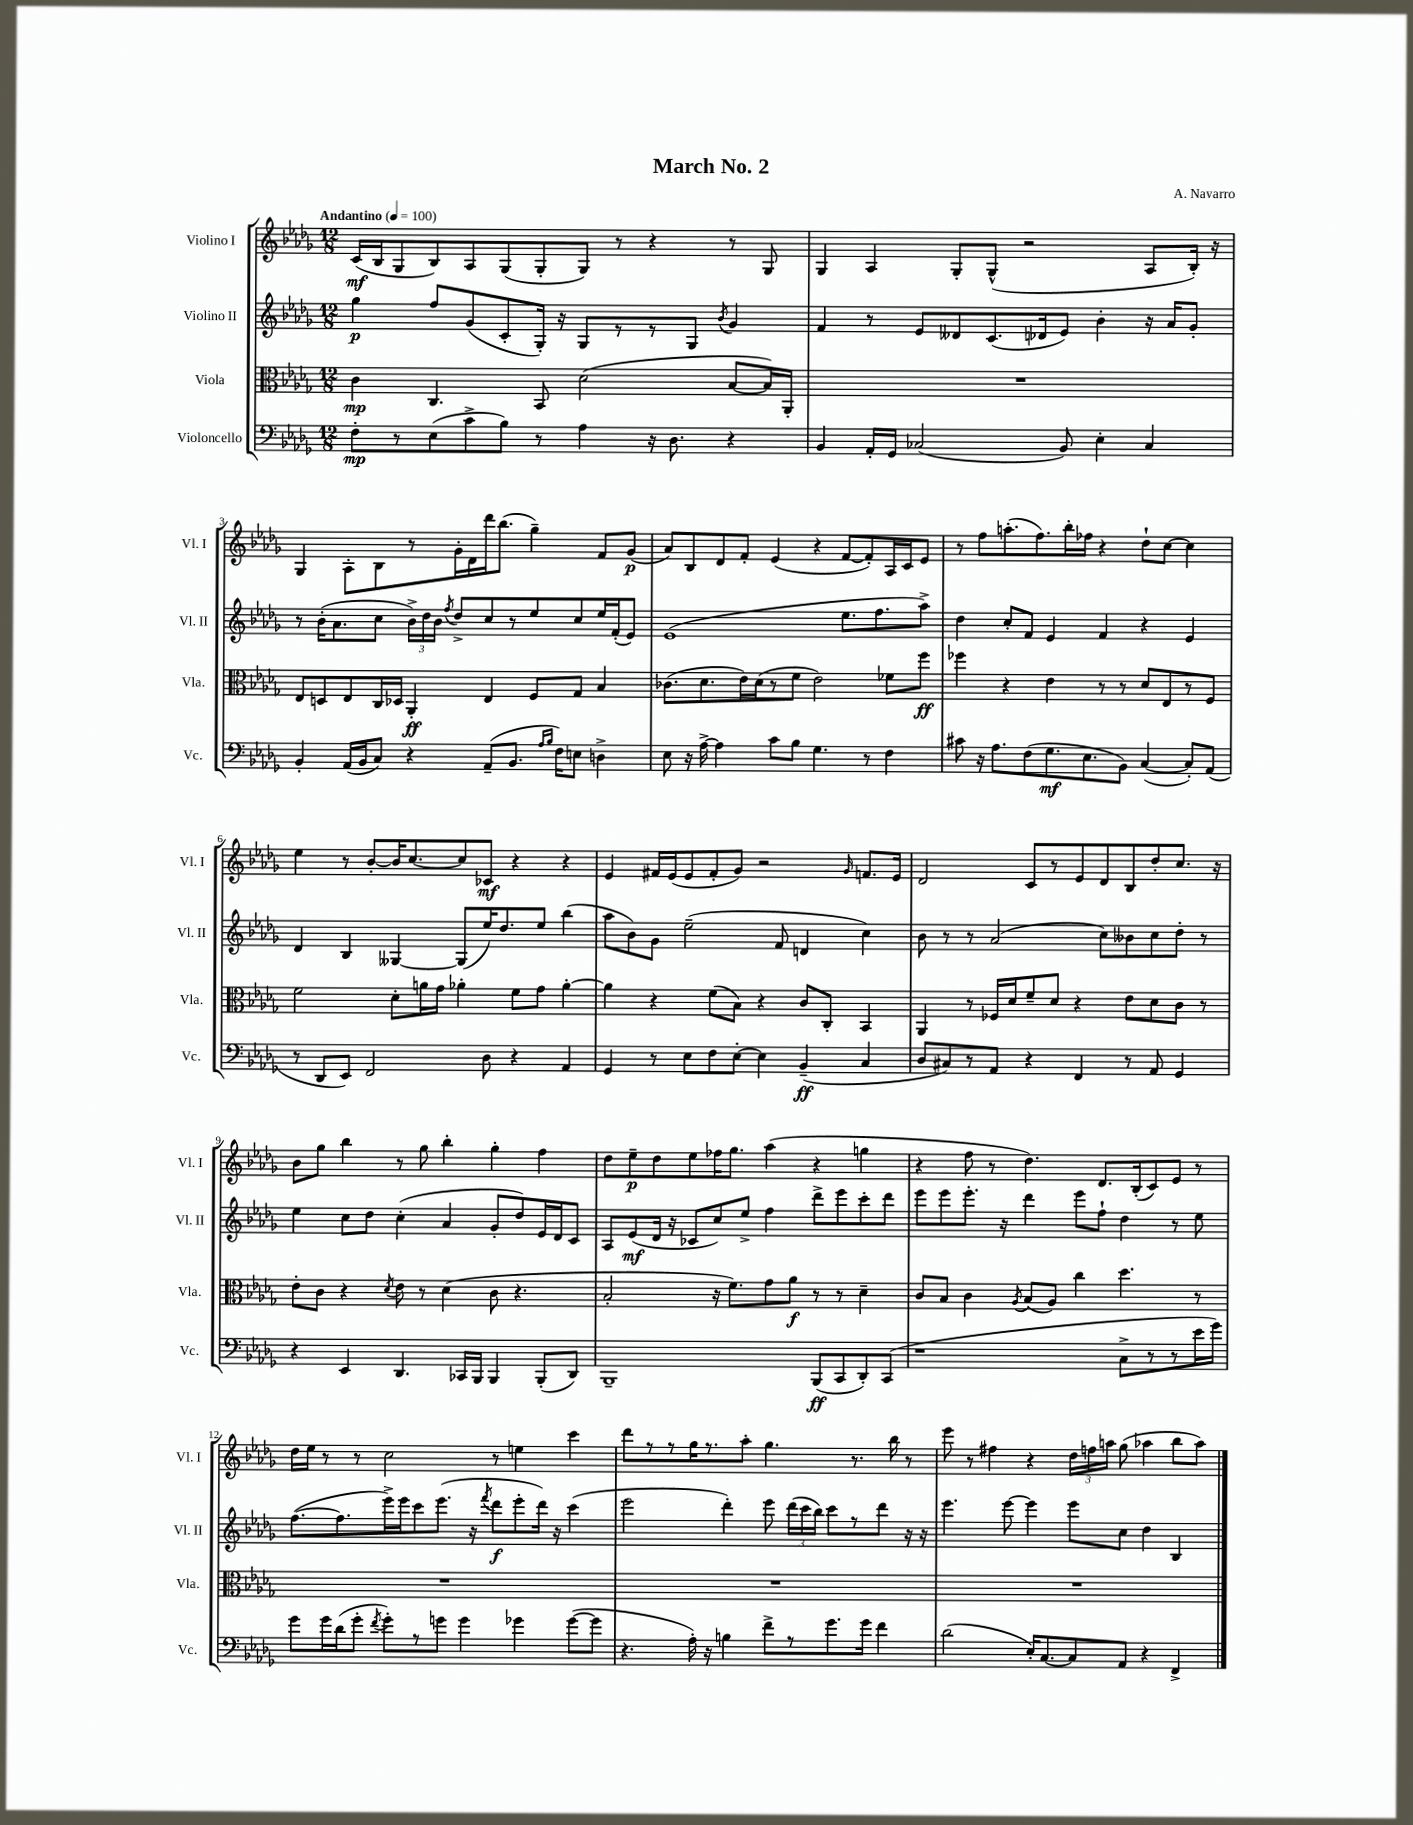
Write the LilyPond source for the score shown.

\header { title = "March No. 2" composer = "A. Navarro" }
<<
\new StaffGroup <<
\new Staff = "s0" \with { instrumentName = "Violino I" shortInstrumentName = "Vl. I" } {
    \clef treble \key des \major \numericTimeSignature \time 12/8 \tempo "Andantino" 4 = 100
    \autoBeamOff c'16[\mf( bes16 ges8 bes8) aes8 ges8( ges8-. ges8]) r8 r4 r8 ges8 |
    ges4 aes4 ges8[-. ges8]-^( r2 aes8[ bes16]-.) r16 |
    ges4 aes8[-. bes8 r8 ges'16-. des'16 des'''16 bes''8.]( ges''4--) f'8[ ges'8]\p( |
    aes'8[) bes8 des'8 f'8]-. ees'4( r4 f'8[~ f'8-.) aes16 c'16 ees'8] |
    r8 f''8[ a''8.-.( f''8.) bes''16-. fes''16] r4 des''8[-! c''8]~ c''4 |
    ees''4 r8 bes'8[~-. bes'16 c''8.~ c''8 ces'8]\mf r4 r4 |
    ees'4 fis'16[ ees'16( ees'8 fis'8-. ges'8]) r2 \grace { ges'16 } f'8.[ ees'16] |
    des'2 c'8[ r8 ees'8 des'8 bes8 des''8-. c''8.] r16 |
    bes'8[ ges''8] bes''4 r8 ges''8 bes''4-. ges''4-. f''4 |
    des''8[ ees''8--\p des''8 ees''8 fes''16 ges''8.] aes''4( r4 g''4 |
    r4 f''8 r8 des''4.) des'8.[ bes16-.( c'8) ees'8] r8 |
    des''16[ ees''16] r8 r8 c''2 r8 e''4 c'''4 |
    des'''8[ r8 r8 ges''16 r8. aes''8]-. ges''4. r8. bes''16 r8 |
    ees'''8 r8 fis''4 r4 \tuplet 3/2 { des''16[ f''16 a''16] } ges''8( aes''4 bes''8[ aes''8]) \bar "|." |
}
\new Staff = "s1" \with { instrumentName = "Violino II" shortInstrumentName = "Vl. II" } {
    \clef treble \key des \major \numericTimeSignature \time 12/8
    \autoBeamOff ges''4\p f''8[ ges'8( c'8-. ges16]-.) r16 ges8[ r8 r8 ges8] \acciaccatura { bes'8 } ges'4 |
    f'4 r8 ees'8[ deses'8 c'8.( des'16 ees'8]) bes'4-. r16 aes'16[ ges'8]-. |
    r8 bes'16[-.( aes'8. c''8] \tuplet 3/2 { bes'16[->) des''16 bes'16] } \acciaccatura { f''8 } des''8[-> c''8 r8 ees''8 c''8 ees''16 f'16-.( ees'8]) |
    ees'1( ees''8.[ f''8. aes''8]->) |
    des''4 c''8[-. f'8] ees'4 f'4 r4 ees'4 |
    des'4 bes4 geses4~ geses8[( ees''16) des''8. ees''8] bes''4( |
    aes''8[ bes'8) ges'8] ees''2--( f'8 d'4 c''4) |
    bes'8 r8 r8 aes'2( c''8[) beses'8 c''8 des''8]-. r8 |
    ees''4 c''8[ des''8] c''4-.( aes'4 ges'8[-. des''8) ees'16 des'16 c'8] |
    aes8[ ees'8\mf( des'16] r16 ces'8[ c''8) ees''8]-> f''4 des'''8[-> ees'''8 c'''8-. des'''8] |
    ees'''8[ ees'''8 ees'''8.]-. r16 des'''4 ees'''8[ f''8]-! des''4 r8 ees''8 |
    f''8.[~( f''8. ees'''16->) ees'''16 c'''8 ees'''8.]( r16 \acciaccatura { f'''8 } des'''8[\f ees'''8-. des'''16]) r16 c'''4( |
    ees'''2 des'''4-.) ees'''8 \tuplet 3/2 { des'''16[( c'''16 bes''16]) } c'''8[ r8 des'''8] r16 r16 |
    ees'''4. ees'''8~ ees'''4 ees'''8[ c''8] des''4 bes4 \bar "|." |
}
\new Staff = "s2" \with { instrumentName = "Viola" shortInstrumentName = "Vla." } {
    \clef alto \key des \major \numericTimeSignature \time 12/8
    \autoBeamOff c'4\mp c4. bes,8 des'2( bes8[~ bes16) aes,16]-. |
    R1. |
    ees8[ d8 ees8 c16 des16] aes,4-.\ff ees4 f8[ ges8] bes4 |
    ces'8.[( des'8. ees'16) des'16( r8 f'8] ees'2) fes'8[ f''8]\ff |
    fes''4 r4 ees'4 r8 r8 des'8[ ees8 r8 f8] |
    f'2 des'8[-. a'16 ges'16] aes'4-. f'8[ ges'8] aes'4~-. |
    aes'4 r4 f'8[( bes8]) r4 c'8[ c8]-. bes,4 |
    aes,4 r8 fes16[ des'16 f'8-- des'8] r4 ees'8[ des'8 c'8] r8 |
    ees'8[-. c'8] r4 \acciaccatura { des'8 } ees'8 r8 des'4( c'8 r4. |
    bes2-. r16 f'8.[) ges'8 aes'8]\f r8 r8 des'4-- |
    c'8[ bes8] c'4 \acciaccatura { aes8 } bes8[( aes8]) c''4 des''4. r8 |
    R1. |
    R1. |
    R1. \bar "|." |
}
\new Staff = "s3" \with { instrumentName = "Violoncello" shortInstrumentName = "Vc." } {
    \clef bass \key des \major \numericTimeSignature \time 12/8
    \autoBeamOff f8[-.\mp r8 ees8( c'8-> bes8]) r8 aes4 r16 des8. r4 |
    bes,4 aes,16[-. ges,16] ces2( bes,8) ees4-. ces4 |
    bes,4-. aes,16[( bes,16 c8]) r4 aes,8[--( bes,8.] \grace { aes16[ bes16] } f16[) e8] d4-> |
    ees8 r16 aes16~-> aes4 c'8[ bes8] ges4. r8 f4 |
    cis'8 r16 aes8.[ f8( ges8.\mf ees8. bes,8]) c4~( c8[-.) aes,8]( |
    r8 des,8[ ees,8]) f,2 des8 r4 aes,4 |
    ges,4 r8 ees8[ f8 ees8]~-. ees4 bes,4--\ff( c4 |
    des8[ cis8) r8 aes,8] r4 f,4 r8 aes,8 ges,4 |
    r4 ees,4 des,4. ces,16[ bes,,16] bes,,4 bes,,8[-.( des,8]) |
    bes,,1-- bes,,8[\ff( c,8 des,8-.) c,8]( |
    r1 c8[-> r8 r8 ees'16 ges'16]) |
    ges'8[ ges'16 des'16( ges'8]-. \acciaccatura { f'8 } ges'8[-.) r8 g'8] g'4 ges'4 ges'8[~( ges'8] |
    r4. aes16-.) r16 b4 f'8[-> r8 ges'8. ges'16] f'4 |
    des'2( ees16[-.) c8.~ c8 aes,8] r4 f,4-> \bar "|." |
}
>>
>>
